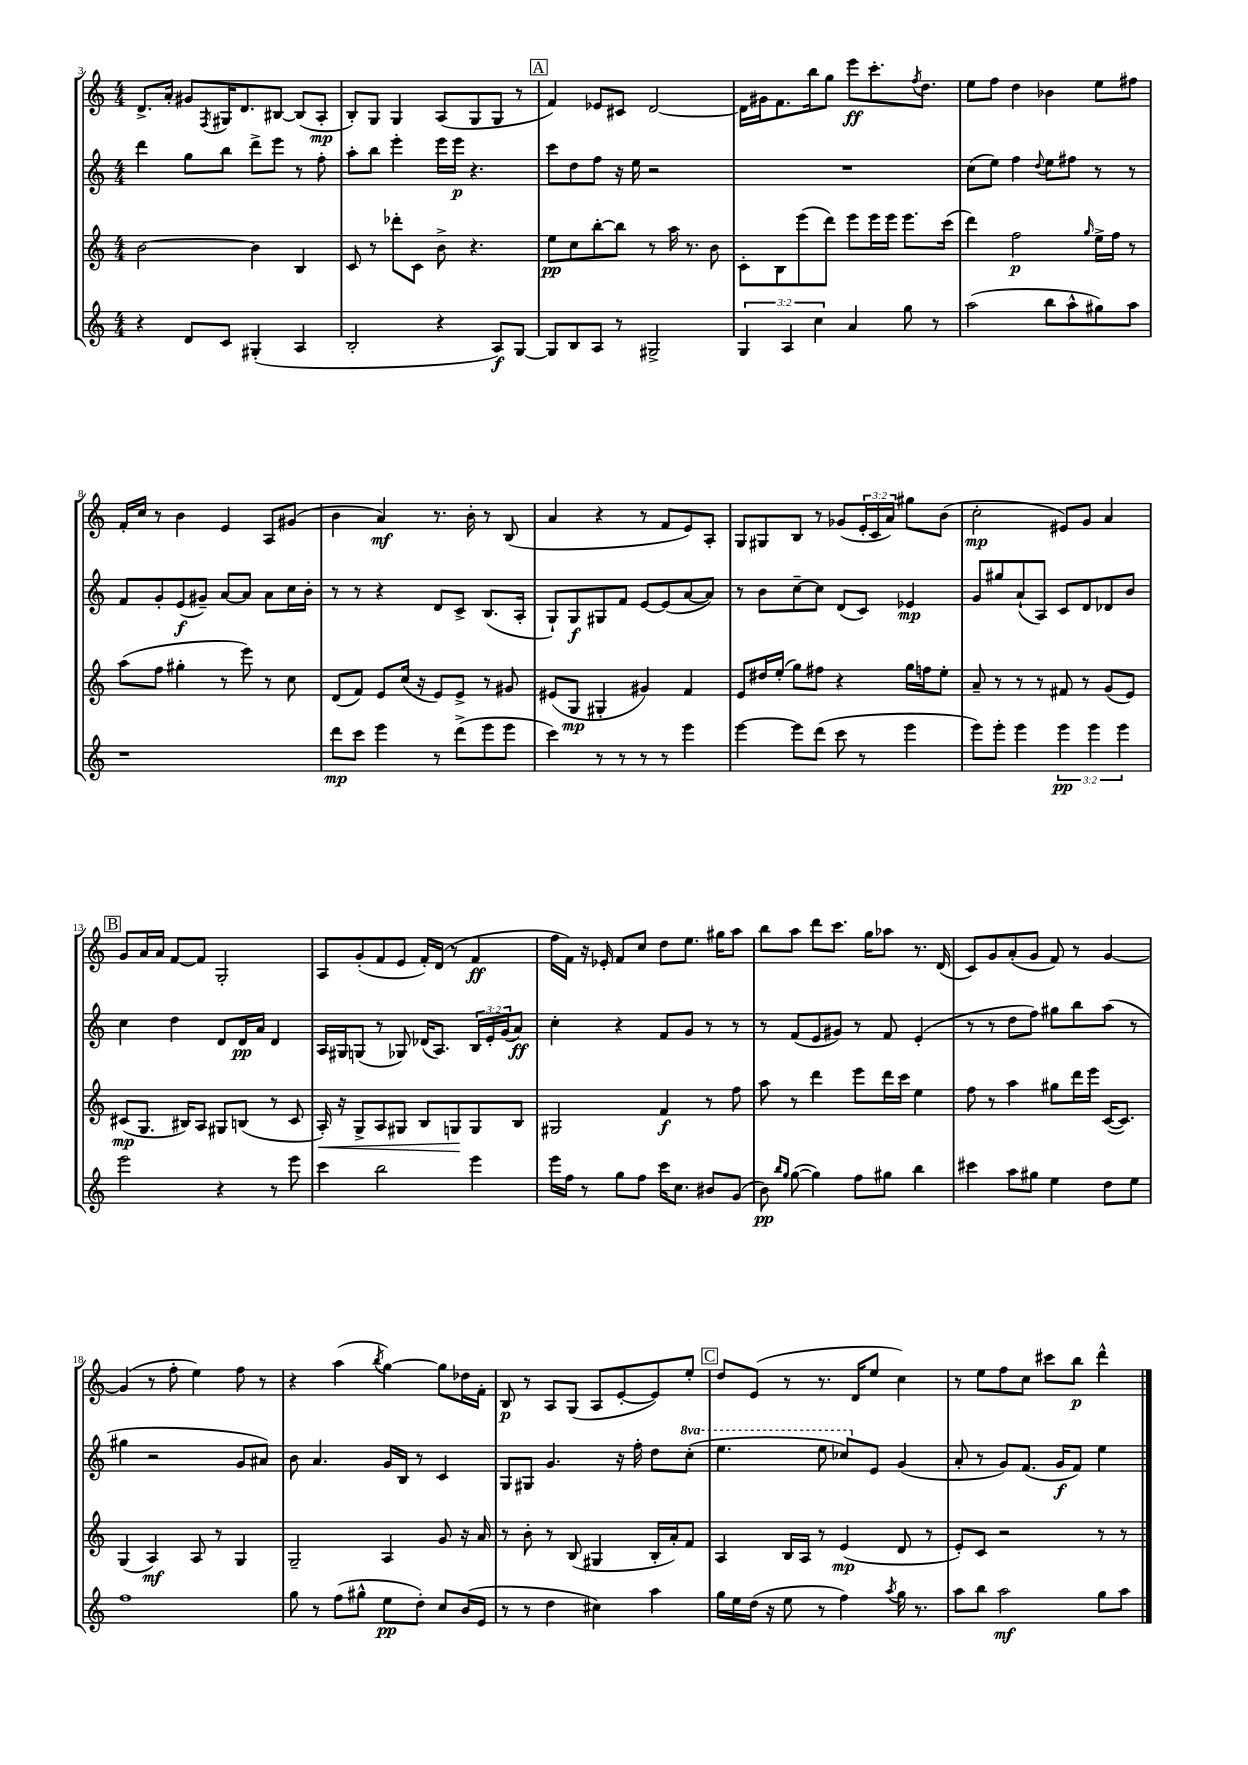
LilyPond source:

<<
\new StaffGroup <<
\new Staff = "s0" {
    \clef treble \key c \major \numericTimeSignature \time 4/4 \override Staff.TupletNumber.text = #tuplet-number::calc-fraction-text
    d'8.-> a'16-. gis'8 \acciaccatura { f8 } gis16 d'8. bis8~ bis8( a8-.\mp |
    b8-.) g8 g4 a8( g8 g8 r8 |
    \mark \markup { \box "A" } f'4) ees'8 cis'8 d'2~ |
    d'16 gis'16 f'8. b''16 g''8 e'''8\ff c'''8.-. \acciaccatura { f''8 } d''8. |
    e''8 f''8 d''4 bes'4 e''8 fis''8 |
    f'16-. c''16 r8 b'4 e'4 a8 gis'8( |
    b'4 a'4\mf) r8. b'16-. r8 b8( |
    a'4 r4 r8 f'8 e'8) a8-. |
    g8 gis8 b8 r8 ges'8( \tuplet 3/2 { e'16-. c'16 a'16) } gis''8 b'8( |
    c''2-.\mp eis'8) g'8 a'4 |
    \mark \markup { \box "B" } g'8 a'16 a'16 f'8~ f'8 g2-. |
    a8 g'8-.( f'8 e'8 f'16-.) d'16( r8 f'4\ff |
    f''16 f'16) r16 ees'16-. f'8 c''8 d''8 e''8. gis''16 a''8 |
    b''8 a''8 d'''8 c'''8. g''16 aes''8 r8. d'16( |
    c'8) g'8 a'8-.( g'8 f'8) r8 g'4~ |
    g'4( r8 f''8-. e''4) f''8 r8 |
    r4 a''4( \acciaccatura { b''8 } g''4~) g''8 des''16 f'16-. |
    b8\p r8 a8 g8( a8 e'8~-. e'8) e''8-. |
    \mark \markup { \box "C" } d''8 e'8( r8 r8. d'16 e''8 c''4) |
    r8 e''8 f''8 c''8 cis'''8 b''8\p d'''4-^ \bar "|." |
}
\new Staff = "s1" {
    \clef treble \key c \major \numericTimeSignature \time 4/4 \override Staff.TupletNumber.text = #tuplet-number::calc-fraction-text \set Staff.ottavationMarkups = #ottavation-simple-ordinals
    d'''4 g''8 b''8 d'''8-> e'''8 r8 f''8-. |
    a''8-. b''8 e'''4-. e'''16 e'''16\p r4. |
    \mark \markup { \box "A" } c'''8 d''8 f''8 r16 e''16 r2 |
    R1 |
    c''8( e''8) f''4 \appoggiatura { d''8 } e''8 fis''8 r8 r8 |
    f'8 g'8-. e'8\f( gis'8--) a'8~ a'8 a'8 c''16 b'16-. |
    r8 r8 r4 d'8 c'8-> b8.( a16-. |
    g8-!) g8\f gis8 f'8 e'8~ e'8( a'8~ a'8) |
    r8 b'8 c''8~-- c''8 d'8( c'8) ees'4\mp |
    g'8 gis''8 a'8-!( a8) c'8 d'8 des'8 b'8 |
    \mark \markup { \box "B" } c''4 d''4 d'8 d'16\pp a'16 d'4 |
    a16 gis16 g8( r8 ges8) des'16( a8.) \tuplet 3/2 { b16 e'16-. g'16( } a'8\ff) |
    c''4-. r4 f'8 g'8 r8 r8 |
    r8 f'8( e'8 gis'8) r8 f'8 e'4-.( |
    r8 r8 d''8 f''8) gis''8 b''8 a''8( r8 |
    gis''4 r2 g'8 ais'8) |
    b'8 a'4. g'16 b16 r8 c'4 |
    g8 gis8 g'4. r16 f''16-. d''8 \ottava #1 c'''8-.( |
    \mark \markup { \box "C" } e'''4. e'''8 ces'''8) \ottava #0 e'8 g'4( |
    a'8-. r8 g'8) f'8.( g'16\f f'8) e''4 \bar "|." |
}
\new Staff = "s2" {
    \clef treble \key c \major \numericTimeSignature \time 4/4
    b'2~ b'4 b4 |
    c'8 r8 des'''8-. c'8 b'8-> r4. |
    \mark \markup { \box "A" } e''8\pp c''8 b''8~-. b''8 r8 a''16 r8. b'8 |
    c'8-. b8 e'''8( d'''8) e'''8 e'''16 e'''16 e'''8. c'''16( |
    d'''4) f''2\p \grace { g''16 } e''16-> f''16 r8 |
    a''8( f''8 gis''4-. r8 e'''8) r8 c''8 |
    d'8( f'8) e'8 c''16( r16 e'8) e'8-> r8 gis'8 |
    eis'8( g8\mp gis4-. gis'4) f'4 |
    e'8 dis''16 e''16-.( g''8) fis''8 r4 g''16 f''16 e''8-. |
    a'8-- r8 r8 r8 fis'8 r8 g'8( e'8) |
    \mark \markup { \box "B" } cis'8\mp( g8. bis16) a8 gis8 b8( r8 cis'8 |
    a16-.\<) r16 g8-> a8 gis8 b8 g8\! g8 b8 |
    gis2 f'4\f r8 f''8 |
    a''8 r8 d'''4 e'''8 d'''16 c'''16 e''4 |
    f''8 r8 a''4 gis''8 d'''16 e'''16 c'16~( c'8.) |
    g4( a4\mf) a8 r8 g4 |
    g2-- a4 g'8 r16 a'16 |
    r8 b'8-. r8 b8( gis4 b16-. a'16-.) f'8 |
    \mark \markup { \box "C" } a4 b16 a16 r8 e'4\mp( d'8 r8 |
    e'8-.) c'8 r2 r8 r8 \bar "|." |
}
\new Staff = "s3" {
    \clef treble \key c \major \numericTimeSignature \time 4/4 \override Staff.TupletNumber.text = #tuplet-number::calc-fraction-text
    r4 d'8 c'8 gis4-.( a4 |
    b2-. r4 a8\f) g8~ |
    \mark \markup { \box "A" } g8 b8 a8 r8 gis2-> |
    \tuplet 3/2 { g4 a4 c''4 } a'4 g''8 r8 |
    a''2( b''8 a''8-^ gis''8) a''8 |
    r1 |
    d'''8\mp c'''8 e'''4 r8 d'''8->( e'''8 e'''8 |
    c'''4) r8 r8 r8 r8 e'''4 |
    e'''4~ e'''8 d'''8( c'''8 r8 e'''4 |
    e'''8) e'''8-. e'''4 \tuplet 3/2 { e'''4\pp e'''4 e'''4 } |
    \mark \markup { \box "B" } e'''2 r4 r8 e'''8 |
    c'''4 b''2 e'''4 |
    e'''16 f''16 r8 g''8 f''8 c'''16 c''8. bis'8 g'8( |
    b'8\pp) \grace { b''16 g''16 } g''8~( g''4) f''8 gis''8 b''4 |
    cis'''4 a''8 gis''8 e''4 d''8 e''8 |
    f''1 |
    g''8 r8 f''8( gis''8-^ e''8\pp d''8-.) c''8 b'16( e'16 |
    r8 r8 d''4 cis''4) a''4 |
    \mark \markup { \box "C" } g''16 e''16 d''16( r16 e''8 r8 f''4) \acciaccatura { a''8 } g''16 r8. |
    a''8 b''8 a''2\mf g''8 a''8 \bar "|." |
}
>>
>>
\layout { \context { \Score currentBarNumber = #3 } }
